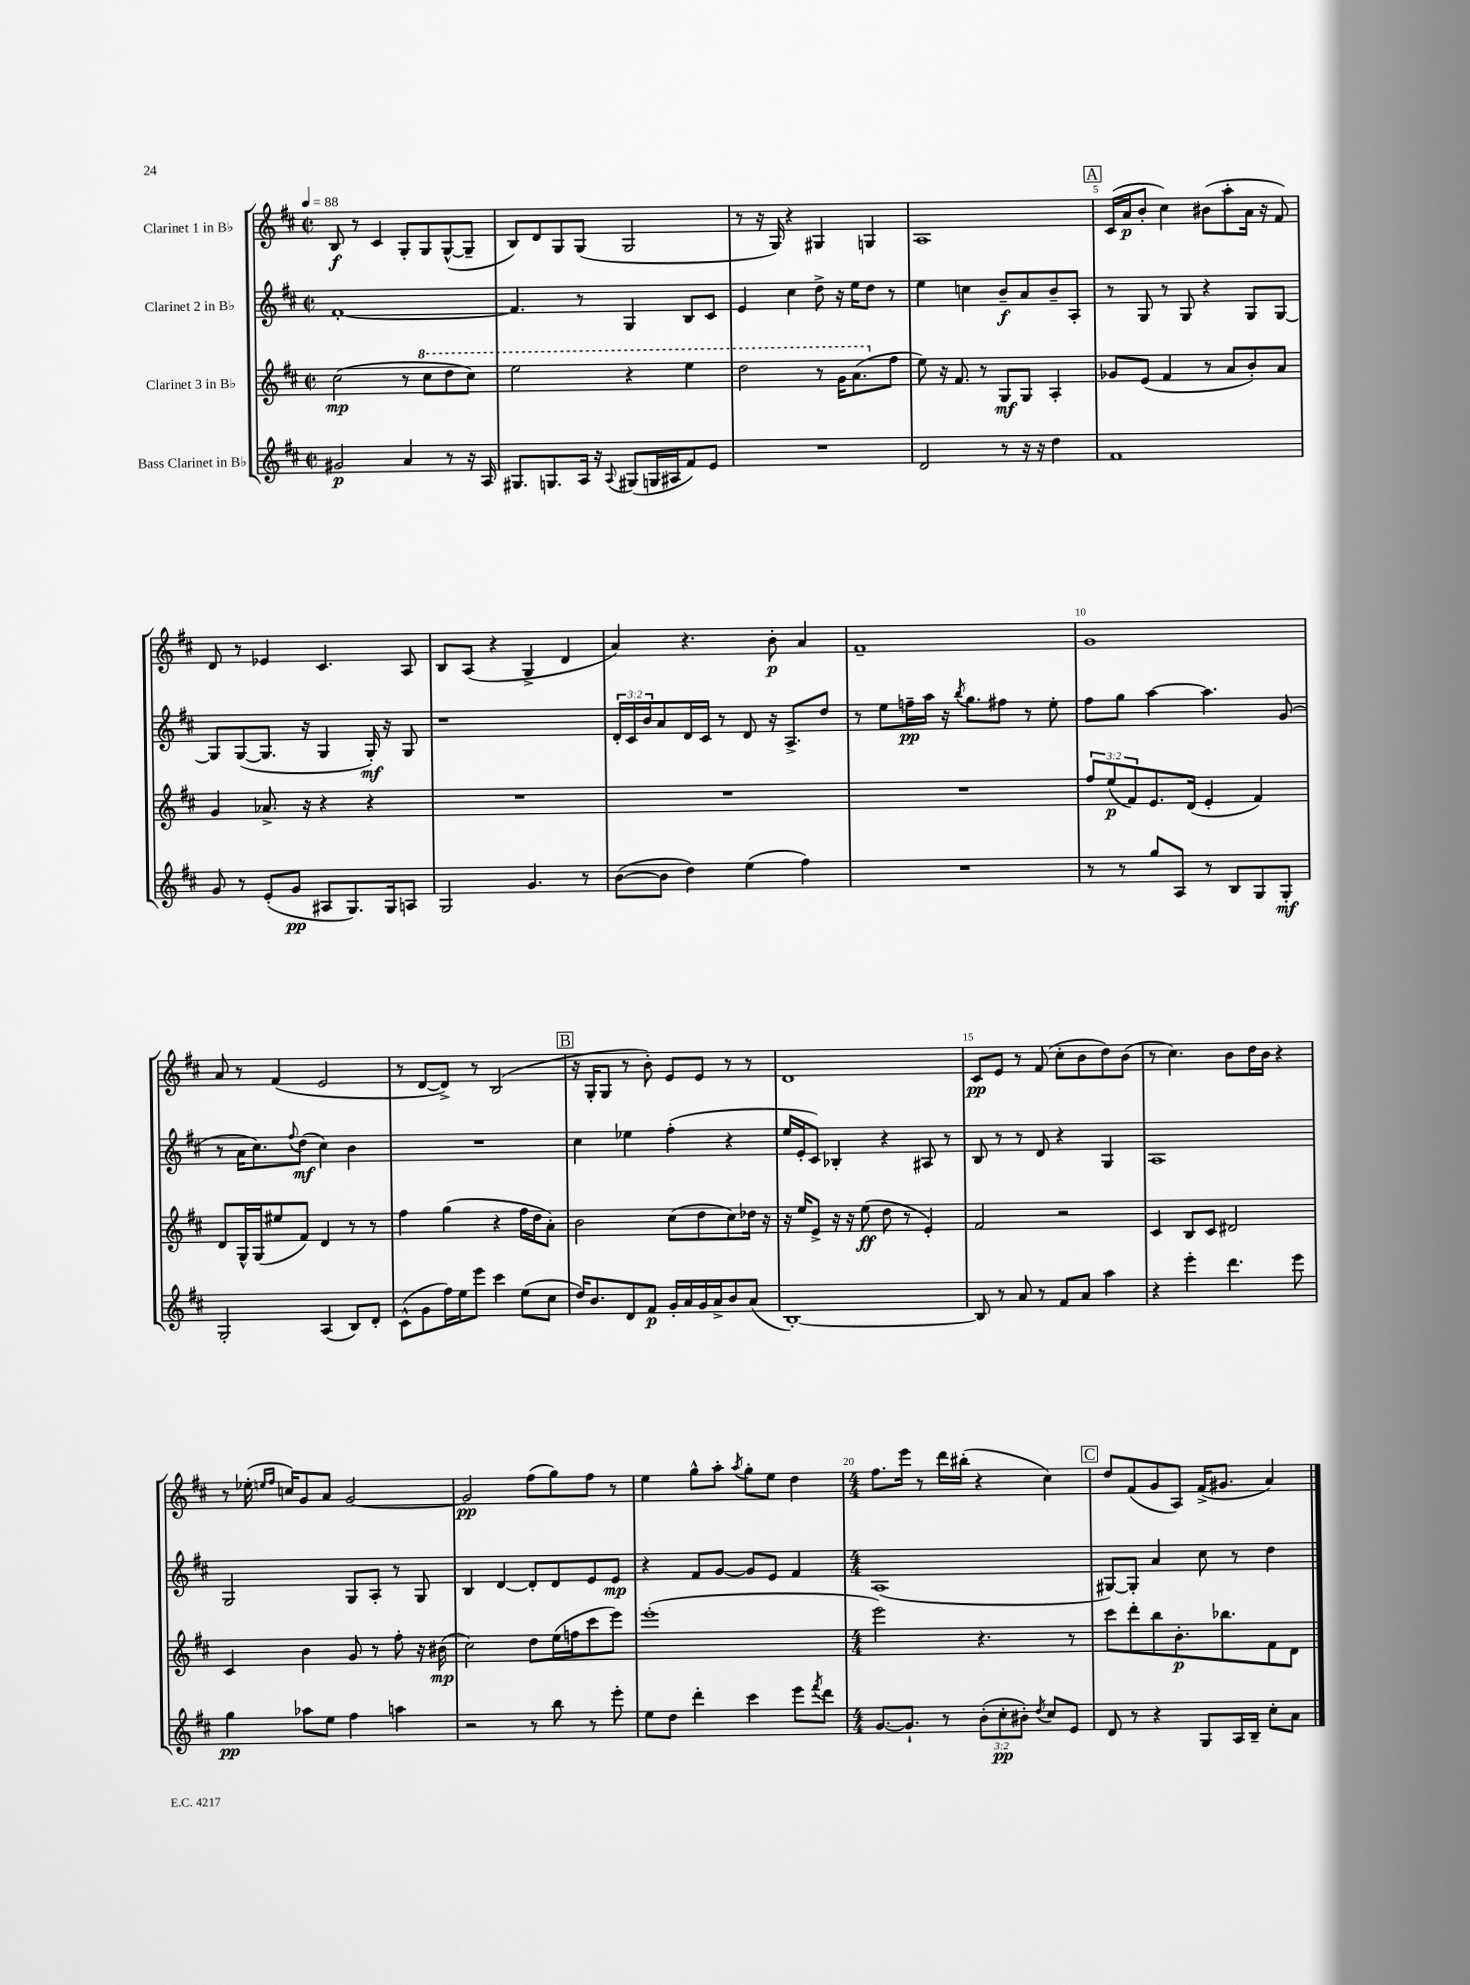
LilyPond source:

<<
\new StaffGroup <<
\new Staff = "s0" \with { instrumentName = "Clarinet 1 in Bb" } {
    \clef treble \key d \major \defaultTimeSignature \time 2/2 \tempo 4 = 88
    b8\f r8 cis'4 g8-. g8 g8~-^( g8-- |
    b8) d'8 g8 g8( g2 |
    r8 r16 g16) r4 gis4 g4 |
    a1 |
    \mark \markup { \box "A" } cis'16( a'16\p b'8-. cis''4) bis'8( a''8-. a'16 r16 fis'8) |
    d'8 r8 ees'4 cis'4. a8 |
    b8 a8( r4 g4-> d'4 |
    a'4) r4. b'8-.\p a'4 |
    fis'1-- |
    g'1 |
    a'8 r8 fis'4( e'2 |
    r8 d'8~ d'8->) r8 b2( |
    \mark \markup { \box "B" } r16 g16-. g8 r8 b'8-.) e'8 e'8 r8 r8 |
    d'1 |
    cis'8\pp e'8 r8 fis'8( cis''8-. b'8 d''8) b'8( |
    r8 cis''4.) b'8 d''16 b'16 r4 |
    r8 ees''16-.( \grace { e''16 fis''16 } c''16) g'8 a'8 g'2~ |
    g'2\pp fis''8( g''8) fis''8 r8 |
    e''4 g''8-^ a''8-. \acciaccatura { a''8 } g''8-. e''8 d''4 |
    \numericTimeSignature \time 4/4 fis''8. e'''16 r8 d'''16 bis''16-.( r4 cis''4) |
    \mark \markup { \box "C" } d''8 fis'8( g'8 a8) fis'16->( gis'8. a'4) \bar "|." |
}
\new Staff = "s1" \with { instrumentName = "Clarinet 2 in Bb" } {
    \clef treble \key d \major \defaultTimeSignature \time 2/2 \override Staff.TupletNumber.text = #tuplet-number::calc-fraction-text
    fis'1~-. |
    fis'4. r8 g4 b8 cis'8 |
    e'4 cis''4 d''8-> r16 e''16 d''8 r8 |
    e''4 c''4 b'8--\f a'8 b'8-- a8-. |
    \mark \markup { \box "A" } r8 g8 r8 g8 r4 g8 g8~ |
    g8 g8~( g8. r16 g4 g16-.\mf) r16 g8 |
    r1 |
    \tuplet 3/2 { d'16-. cis'16 b'16 } a'8 d'16 cis'16 r8 d'8 r16 a8.-> d''8 |
    r8 e''8 f''16--\pp a''16 r16 \acciaccatura { b''8 } g''8. fis''8 r8 e''8-. |
    fis''8 g''8 a''4~ a''4. g'8( |
    r8 a'16 cis''8.) \appoggiatura { fis''8 } d''8\mf( cis''4) b'4 |
    R1 |
    \mark \markup { \box "B" } cis''4 ees''4 fis''4-.( r4 |
    e''16 e'16-. cis'8) bes4-. r4 ais8 r8 |
    b8 r8 r8 d'8 r4 g4 |
    a1 |
    g2 g8 a8-. r8 g8 |
    b4 d'4~ d'8-. d'8 e'8 e'8\mp |
    r4 fis'8 g'8~ g'8 e'8 fis'4 |
    \numericTimeSignature \time 4/4 a1( |
    \mark \markup { \box "C" } gis8~) gis8-. a'4 cis''8 r8 d''4 \bar "|." |
}
\new Staff = "s2" \with { instrumentName = "Clarinet 3 in Bb" } {
    \clef treble \key d \major \defaultTimeSignature \time 2/2 \override Staff.TupletNumber.text = #tuplet-number::calc-fraction-text
    cis''2\mp( r8 \ottava #1 cis'''8 d'''8 cis'''8) |
    e'''2 r4 e'''4 |
    d'''2 r8 g''16 a''8.( \ottava #0 fis''8 |
    e''8) r16 fis'8. r8 g8\mf g8 a4-. |
    \mark \markup { \box "A" } ges'8 e'8( fis'4 r8 a'8 b'8-.) a'8 |
    g'4 aes'8.-> r16 r4 r4 |
    R1 |
    R1 |
    R1 |
    \tuplet 3/2 { fis''8 e''8\p( fis'8) } e'8. d'16( e'4-. fis'4) |
    d'8 g16-^ g16( eis''8 fis'8) d'4 r8 r8 |
    fis''4 g''4( r4 fis''16 d''16 a'8-.) |
    \mark \markup { \box "B" } b'2 cis''8( d''8 cis''8) des''16 r16 |
    r16 e''16 e'8-> r16 r16 e''8\ff( d''8 r8 e'4-.) |
    fis'2 r2 |
    cis'4 b8 cis'8 dis'2 |
    cis'4 b'4 g'8 r8 fis''8-. r16 bis'16\mp( |
    cis''2) d''8 e''16( f''16 cis'''8 e'''8) |
    e'''1-.( |
    \numericTimeSignature \time 4/4 e'''2) r4. r8 |
    \mark \markup { \box "C" } cis'''8 d'''8-. b''8 b'8.-.\p bes''8. fis'8 d'8 \bar "|." |
}
\new Staff = "s3" \with { instrumentName = "Bass Clarinet in Bb" } {
    \clef treble \key d \major \defaultTimeSignature \time 2/2 \override Staff.TupletNumber.text = #tuplet-number::calc-fraction-text
    gis'2\p a'4 r8 r16 a16 |
    gis8. g8. a16 r16 \appoggiatura { a8 } gis8( g16 ais16 fis'8) e'8 |
    R1 |
    d'2 r8 r16 r16 d''4 |
    \mark \markup { \box "A" } fis'1 |
    g'8 r8 e'8-.( g'8\pp ais8 g8.) g16 a8 |
    g2 g'4. r8 |
    b'8~( b'8 d''4) e''4( fis''4) |
    R1 |
    r8 r8 g''8 a8 r8 b8 g8 g8-.\mf |
    g2-. a4( b8) d'8-. |
    cis'8-^( g'8 fis''16) e''16 e'''8 cis'''4 e''8( cis''8 |
    \mark \markup { \box "B" } d''16) b'8. d'8 fis'8\p g'16-. a'16 g'16 a'16-> b'8 a'8( |
    b1~-.) |
    b8 r8 a'8 r8 fis'8 a'8 a''4 |
    r4 e'''4-. d'''4. e'''8 |
    g''4\pp aes''8 e''8 fis''4 a''4 |
    r2 r8 b''8 r8 e'''8-. |
    e''8 d''8 d'''4-. cis'''4 e'''8 \acciaccatura { fis'''8 } d'''8 |
    \numericTimeSignature \time 4/4 g'8.~ g'8.-! r8 \tuplet 3/2 { b'8-.( cis''8-.\pp bis'8-.) } \acciaccatura { d''8 } cis''8 e'8 |
    \mark \markup { \box "C" } d'8 r8 r4 g8 a16 b16-- cis''8-. a'8 \bar "|." |
}
>>
>>
\layout { \context { \Score \override BarNumber.break-visibility = ##(#f #t #t) barNumberVisibility = #(every-nth-bar-number-visible 5) } }
